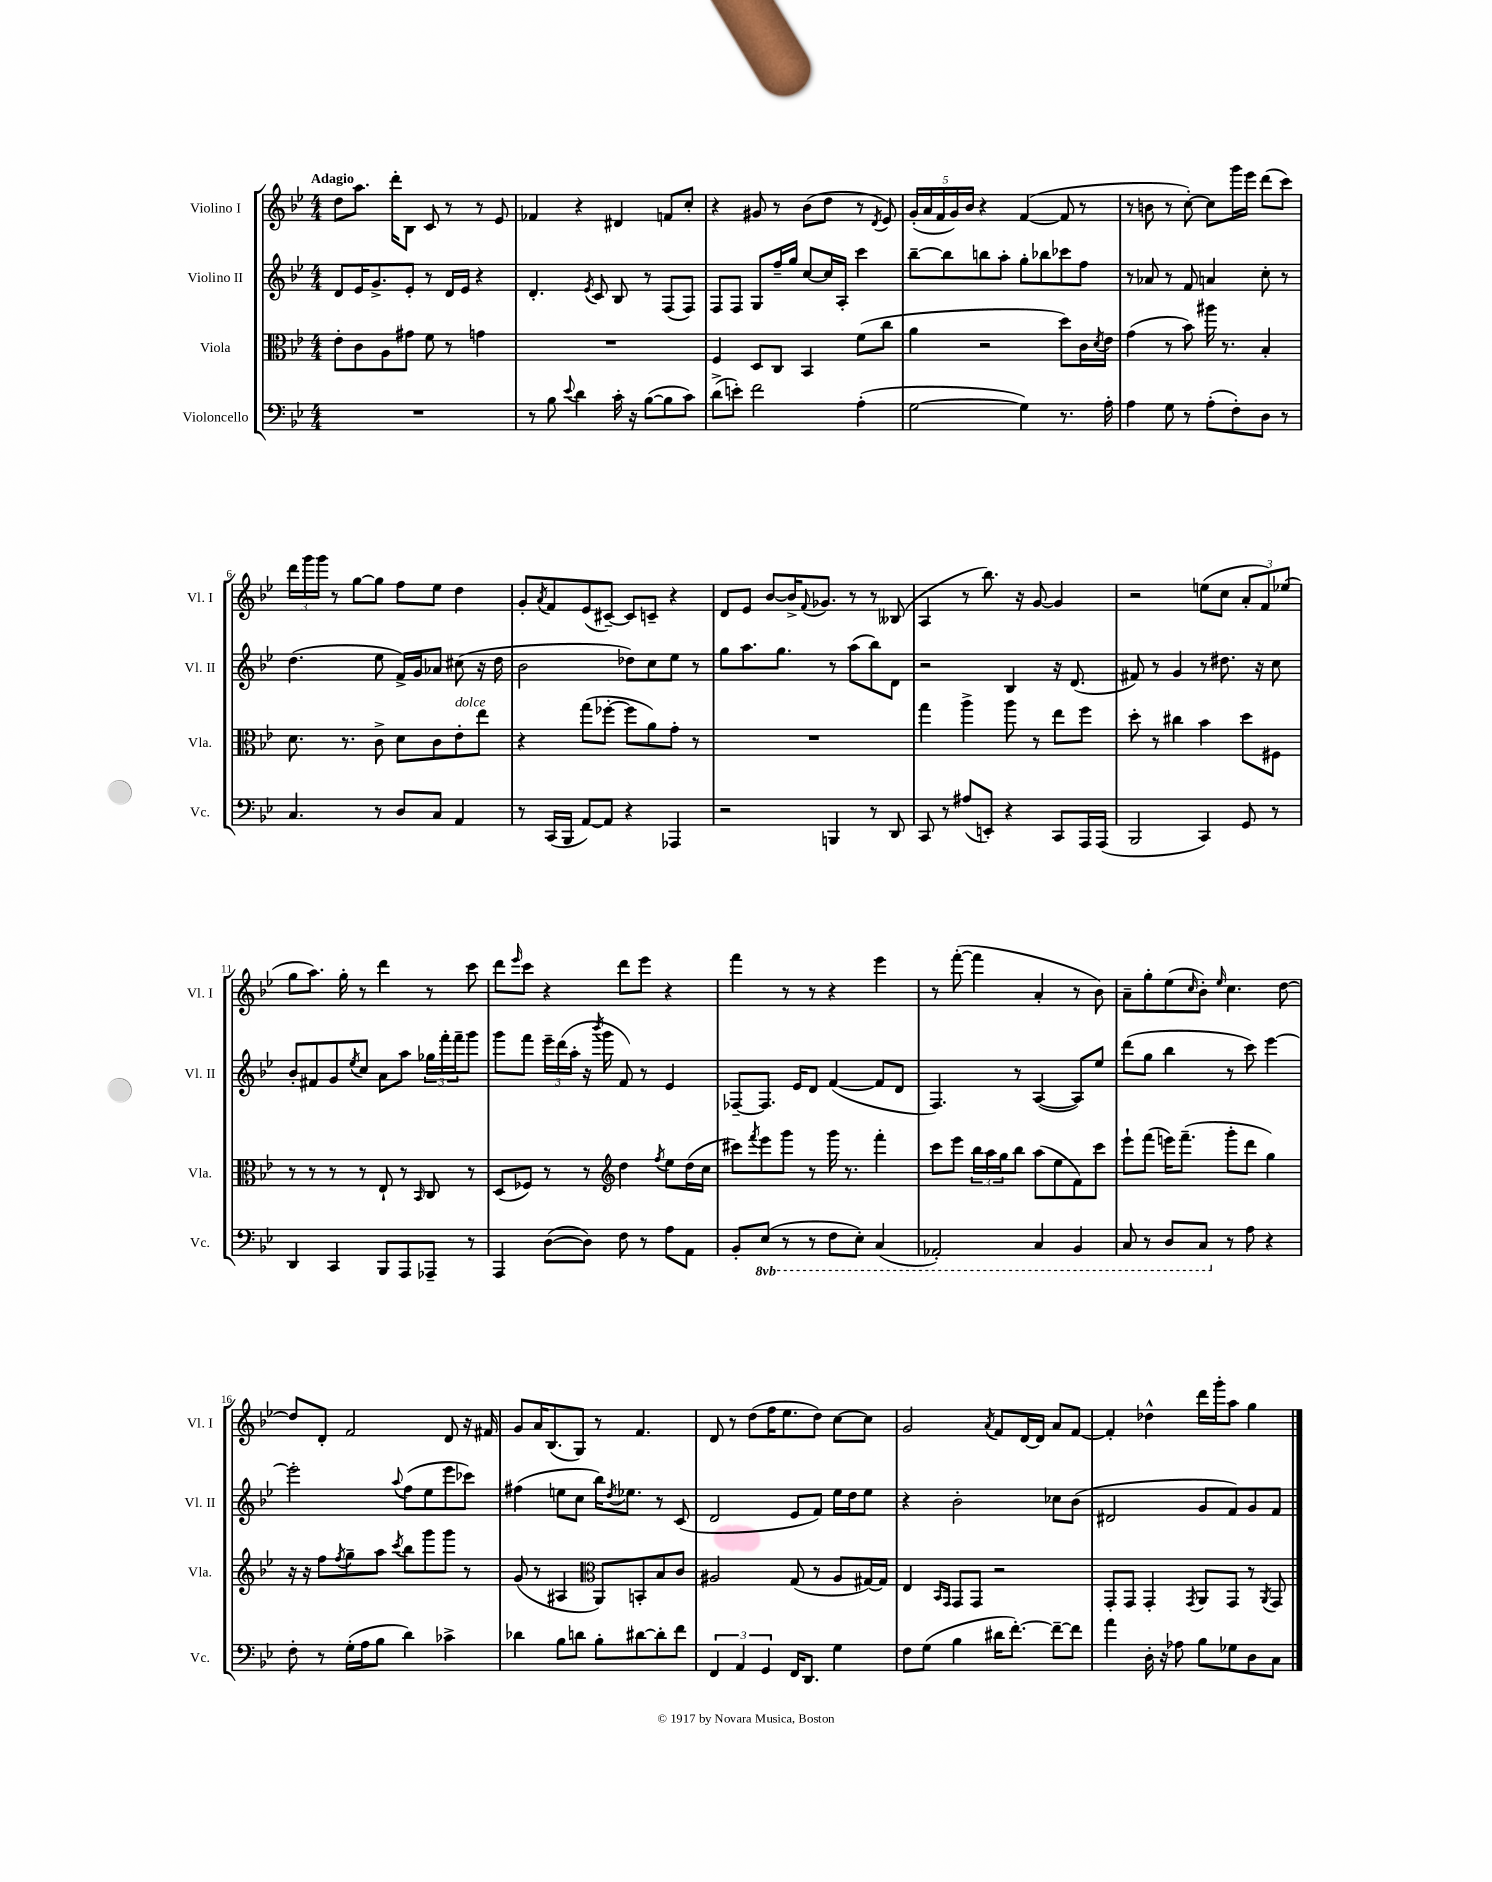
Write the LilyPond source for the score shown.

<<
\new StaffGroup <<
\new Staff = "s0" \with { instrumentName = "Violino I" shortInstrumentName = "Vl. I" } {
    \clef treble \key bes \major \numericTimeSignature \time 4/4 \tempo "Adagio"
    d''8 a''8. d'''16-. bes8 c'8 r8 r8 ees'8 |
    fes'4 r4 dis'4 f'8 c''8-. |
    r4 gis'8 r8 bes'8( d''8 r8 \acciaccatura { d'8 } ees'8) |
    \tuplet 5/4 { g'16-.( a'16 f'16 g'16) bes'16 } r4 f'4~( f'8 r8 |
    r8 b'8 r8 c''8~-.) c''8 g'''16 ees'''16 d'''8( c'''8) |
    \tuplet 3/2 { d'''16 g'''16 g'''16 } r8 g''8~ g''8 f''8 ees''8 d''4 |
    g'8-. \acciaccatura { a'8 } f'8 ees'8( cis'8~--) cis'8 c'8-- r4 |
    d'8 ees'8 bes'8~ bes'16-> \appoggiatura { f'8 } ges'8. r8 r8 beses8( |
    a4 r8 bes''8.) r16 g'8~ g'4 |
    r2 e''8( c''8 \tuplet 3/2 { a'8-. f'8) ees''8( } |
    g''8 a''8.) g''16-. r8 d'''4 r8 c'''8 |
    d'''8 \grace { ees'''16 } c'''8 r4 d'''8 ees'''8 r4 |
    f'''4 r8 r8 r4 ees'''4 |
    r8 f'''8~-.( f'''4 a'4-. r8 bes'8) |
    a'8-- g''8-. ees''8( \grace { c''16 } bes'8-.) \grace { ees''16 } c''4. d''8~ |
    d''8 d'8-. f'2 d'8 r16 fis'16 |
    g'8 a'16 bes8.( g8) r8 f'4. |
    d'8 r8 d''8( f''16 ees''8. d''8) c''8~ c''8 |
    g'2 \acciaccatura { a'8 } f'8 d'16~ d'16 a'8 f'8~ |
    f'4-. des''4-^ d'''16 g'''16-. a''8 g''4 \bar "|." |
}
\new Staff = "s1" \with { instrumentName = "Violino II" shortInstrumentName = "Vl. II" } {
    \clef treble \key bes \major \numericTimeSignature \time 4/4
    d'8 ees'16 g'8.-> ees'8-. r8 d'16 ees'16 r4 |
    d'4.-. \acciaccatura { ees'8 } c'8 bes8 r8 f8( f8) |
    f8 f8 g8 f''16-- g''16 c''8~ c''16 a16-. c'''4 |
    bes''8~-- bes''8 b''8 a''8-. g''8-. bes''8 ces'''8 f''8 |
    r8 aes'8 r8 f'8 a'4 c''8-. r8 |
    d''4.( ees''8 f'16->) g'16 aes'8 cis''8( r16 d''16 |
    bes'2 des''8) c''8 ees''8 r8 |
    g''8 a''8. g''8. r8 a''8( bes''8) d'8 |
    r2 bes4 r16 d'8.( |
    fis'8) r8 g'4 r8 dis''8. r16 c''8 |
    bes'8-. fis'8 g'8 \acciaccatura { ees''8 } c''8 a'8 a''8 \tuplet 3/2 { ges''16 f'''16-. f'''16-- } g'''8 |
    g'''8 f'''8 \tuplet 3/2 { ees'''16-- d'''16( a''16-. } r16 \acciaccatura { bes'''8 } g'''16 f'8) r8 ees'4 |
    fes8~-- fes8. ees'16 d'8 f'4~( f'8 d'8 |
    f4.) r8 a4~( a8) ees''8 |
    d'''8( g''8 bes''4 r8 c'''8) ees'''4~ |
    ees'''2-. \appoggiatura { a''8 } f''8( ees''8 ees'''8 ces'''8) |
    fis''4( e''8 c''8 bes''16) \acciaccatura { d''8 } ees''8. r8 c'8( |
    d'2 ees'8 f'8) ees''16 d''16 ees''8 |
    r4 bes'2-. ces''8 bes'8( |
    dis'2 g'8 f'8) g'8 f'8 \bar "|." |
}
\new Staff = "s2" \with { instrumentName = "Viola" shortInstrumentName = "Vla." } {
    \clef alto \key bes \major \numericTimeSignature \time 4/4
    ees'8-. c'8 a8 gis'8 f'8 r8 g'4 |
    R1 |
    f4 d8 c8 bes,4 f'8( c''8 |
    a'4 r2 d''8) c'16 \acciaccatura { d'8 } ees'16 |
    g'4( r8 bes'8) ais''16 r8. bes4-. |
    d'8. r8. c'8-> d'8 c'8 ees'8-.^\markup { \italic "dolce" } ees''8 |
    r4 g''8( fes''8~-. fes''8 a'8) g'8-. r8 |
    R1 |
    g''4 a''4-> a''8 r8 ees''8 f''8 |
    d''8-. r8 cis''4 bes'4 d''8 fis8 |
    r8 r8 r8 r8 ees8-! r8 \grace { bes,16 } c8 r8 |
    d8( fes8) r8 r8 \clef treble d''4 \acciaccatura { f''8 } ees''8 d''16( c''16 |
    cis'''8) \acciaccatura { f'''8 } ees'''8 g'''8 r8 g'''16 r8. f'''4-. |
    c'''8 ees'''8 \tuplet 3/2 { bes''16 a''16 g''16 } bes''8 a''8( ees''8 f'8) c'''8 |
    ees'''8-! f'''8( e'''16) f'''8.--( g'''8-. d'''8 g''4) |
    r16 r16 f''8 \acciaccatura { f''8 } g''8-- a''8 \acciaccatura { c'''8 } bes''8 g'''8 g'''8 r8 |
    g'8( r8 ais4 \clef alto a,8) b,8-. bes8 c'8 |
    ais2 g8( r8 ais8 gis16~) gis16 |
    ees4 \grace { bes,16 g,16 } g,8 g,8 r2 |
    g,8-. g,8 g,4-. \acciaccatura { g,8 } a,8 g,8 r8 \acciaccatura { a,8 } g,8 \bar "|." |
}
\new Staff = "s3" \with { instrumentName = "Violoncello" shortInstrumentName = "Vc." } {
    \clef bass \key bes \major \numericTimeSignature \time 4/4 \set Staff.ottavationMarkups = #ottavation-simple-ordinals
    R1 |
    r8 bes8 \appoggiatura { ees'8 } d'4 c'16-. r16 bes8~( bes8 c'8) |
    d'8->( e'8-.) f'2 a4-.( |
    g2~ g4) r8. a16-. |
    a4 g8 r8 a8-.( f8-.) d8 r8 |
    c4. r8 d8 c8 a,4 |
    r8 c,16( bes,,16 a,8~) a,8 r4 aes,,4 |
    r2 b,,4 r8 d,8 |
    c,8 r8 ais8( e,8-.) r4 c,8 a,,16 a,,16( |
    bes,,2 c,4) g,8 r8 |
    d,4 c,4 bes,,8 a,,8 aes,,8-- r8 |
    a,,4 d8~( d8) f8 r8 a8 a,8 |
    bes,8-. \ottava #-1 ees,8( r8 r8 f,8 ees,8-.) c,4( |
    aes,,2-.) c,4 bes,,4 |
    c,8 r8 d,8 c,8 \ottava #0 r8 a8 r4 |
    f8-. r8 g16-.( a16 bes8 d'4) ces'4-> |
    des'4 bes8 d'8 bes8-. dis'8~ dis'8-. f'8 |
    \tuplet 3/2 { f,4 a,4 g,4 } f,16 d,8. g4 |
    f8 g8( bes4 dis'16 f'8.~-.) f'8~-- f'8 |
    a'4 d16-. r16 aes8 bes8 ges8 d8 c8 \bar "|." |
}
>>
>>
